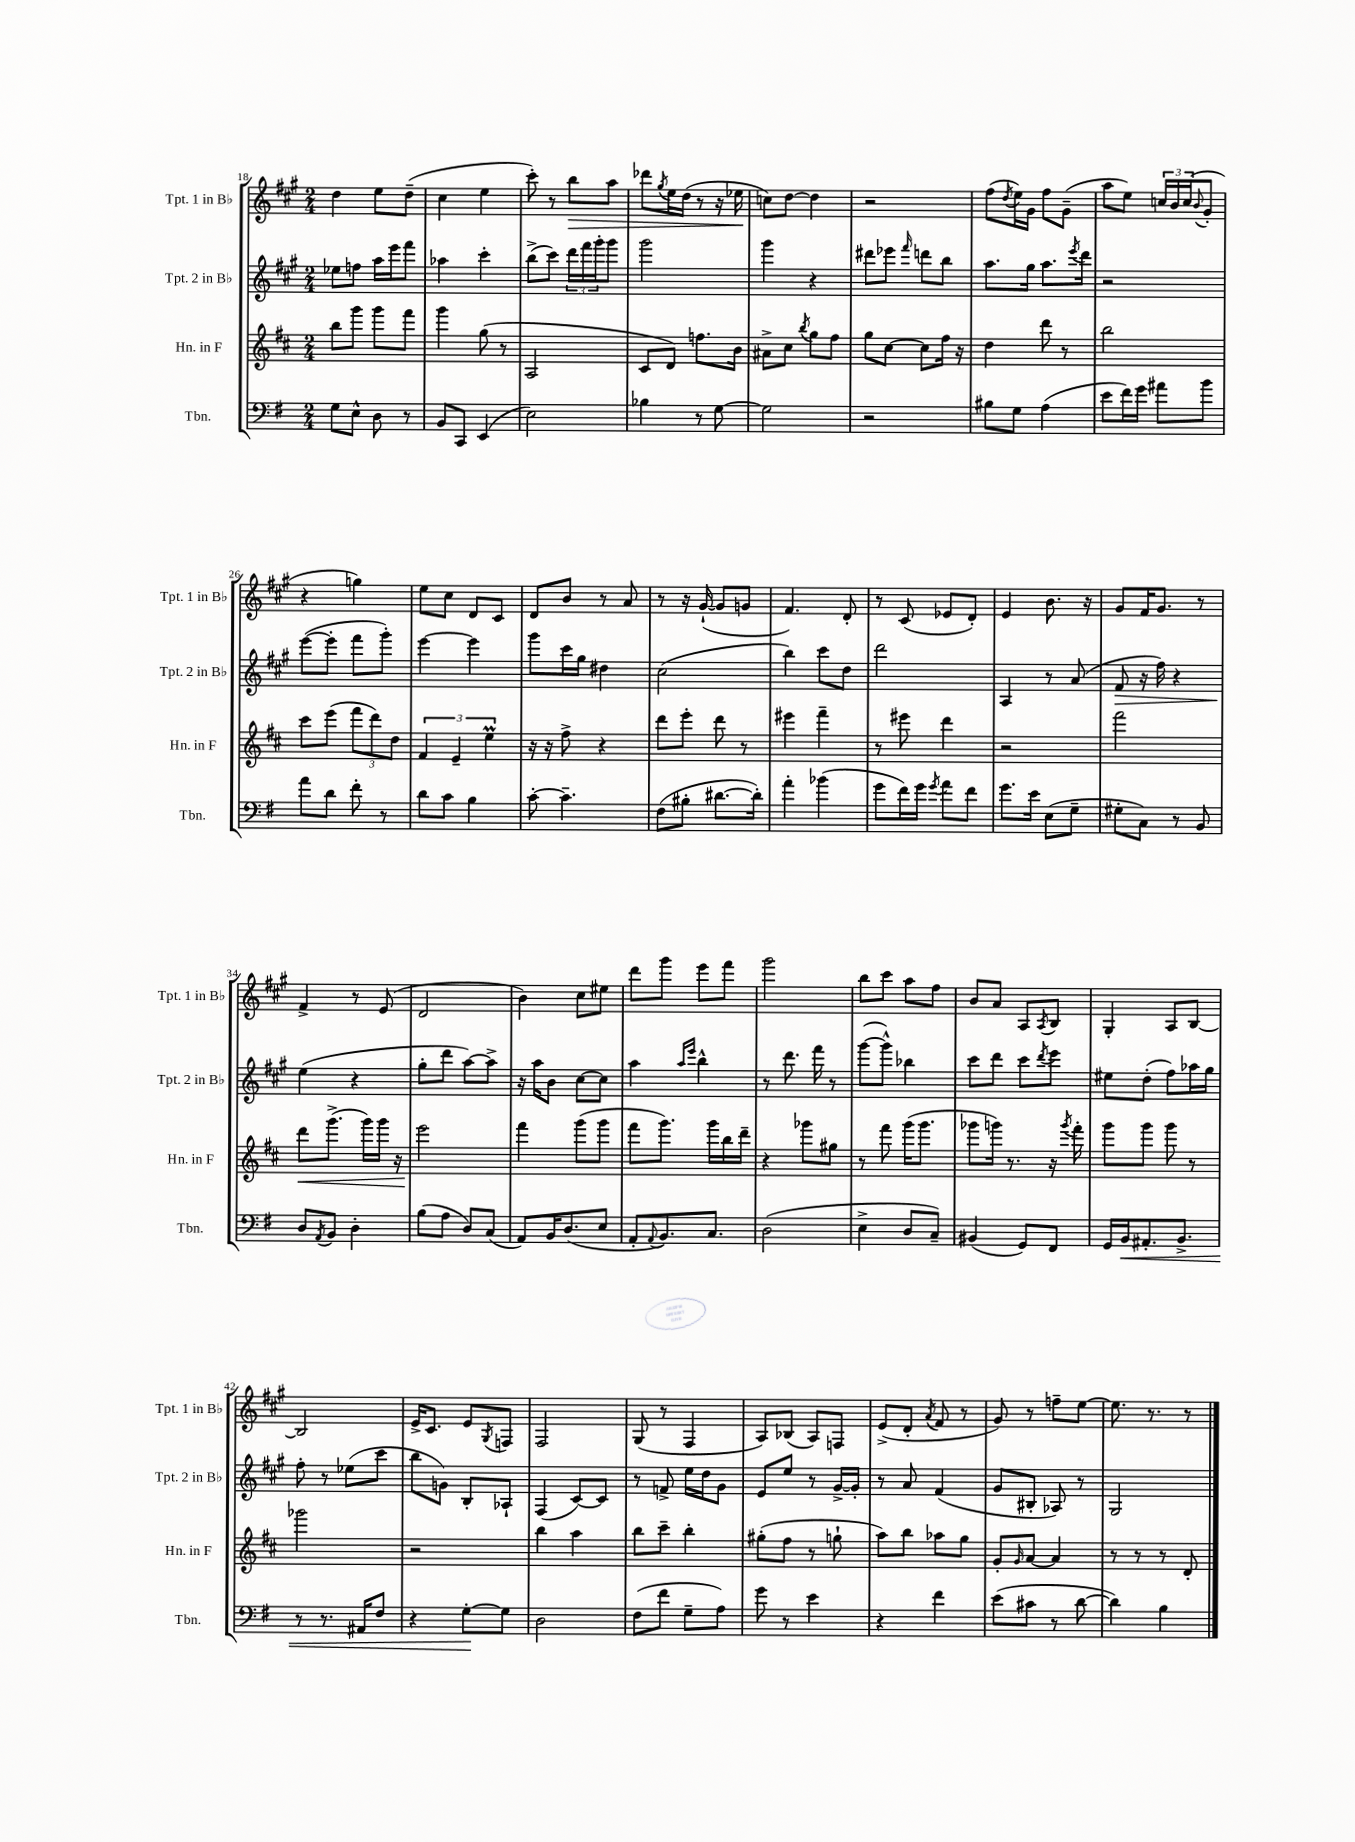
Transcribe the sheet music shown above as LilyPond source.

<<
\new StaffGroup <<
\new Staff = "s0" \with { instrumentName = "Tpt. 1 in Bb" shortInstrumentName = "Tpt. 1 in Bb" } {
    \clef treble \key a \major \numericTimeSignature \time 2/4
    d''4 e''8 d''8--( |
    cis''4 e''4 |
    cis'''8-.) r8 b''8\> a''8 |
    des'''8 \acciaccatura { gis''8 } e''16 d''16( r8 r16 ees''16\! |
    c''8) d''8~ d''4 |
    r2 |
    fis''8( \acciaccatura { d''8 } e''16) gis'16 fis''8 gis'8--( |
    a''8 e''8) \tuplet 3/2 { c''16 b'16 c''16( } \appoggiatura { b'8 } gis'8-. |
    r4 g''4) |
    e''8 cis''8 d'8 cis'8 |
    d'8 b'8 r8 a'8 |
    r8 r16 gis'16~-!( gis'8 g'8 |
    fis'4.) d'8-. |
    r8 cis'8( ees'8 d'8-.) |
    e'4 b'8. r16 |
    gis'8 fis'16 gis'8. r8 |
    fis'4-> r8 e'8( |
    d'2 |
    b'4) cis''8 eis''8 |
    d'''8 gis'''8 e'''8 fis'''8 |
    gis'''2 |
    b''8 cis'''8 a''8 fis''8 |
    b'8 a'8 a8 \acciaccatura { a8 } b8 |
    gis4-. a8 b8~ |
    b2 |
    e'16-> cis'8. e'8 \acciaccatura { gis8 } f8 |
    fis2 |
    gis8( r8 fis4 |
    a8) bes8( a8) f8 |
    e'8->( d'8-. \acciaccatura { a'8 } fis'8 r8 |
    gis'8) r8 f''8-- e''8~ |
    e''8. r8. r8 \bar "|." |
}
\new Staff = "s1" \with { instrumentName = "Tpt. 2 in Bb" shortInstrumentName = "Tpt. 2 in Bb" } {
    \clef treble \key a \major \numericTimeSignature \time 2/4
    ees''8 f''8 a''16 e'''16 fis'''8 |
    aes''4 cis'''4-. |
    b''8->( cis'''8) \tuplet 3/2 { d'''16 fis'''16 gis'''16-. } gis'''8 |
    gis'''2 |
    gis'''4 r4 |
    dis'''8 ees'''8 \grace { fis'''16 } d'''8 b''8 |
    a''8. gis''16 a''8. \acciaccatura { e'''8 } d'''16 |
    r2 |
    e'''8~( e'''8-. fis'''8 gis'''8-.) |
    e'''4~ e'''4 |
    gis'''8 cis'''16 gis''16 dis''4 |
    cis''2( |
    b''4) cis'''8 d''8 |
    d'''2 |
    a4 r8 a'8( |
    fis'8\> r16 fis''16) r4 |
    e''4\!( r4 |
    gis''8-. d'''8 a''8~) a''8-> |
    r16 a''16 b'8 cis''8~ cis''8 |
    a''4 \grace { a''16 e'''16 } b''4-^ |
    r8 d'''8. fis'''16 r8 |
    gis'''8~( gis'''8-^) bes''4 |
    cis'''8 d'''8 cis'''8 \acciaccatura { d'''8 } e'''8 |
    eis''8 d''8-.( fis''8) aes''16 gis''16 |
    fis''8-. r8 ees''8( cis'''8 |
    b''8 g'8) b8-. aes8-! |
    fis4( cis'8~) cis'8 |
    r8 f'8-> e''16 d''16 gis'8 |
    e'8 e''8 r8 gis'16~-> gis'16-. |
    r8 a'8 fis'4( |
    gis'8 bis8-. aes8) r8 |
    gis2 \bar "|." |
}
\new Staff = "s2" \with { instrumentName = "Hn. in F" shortInstrumentName = "Hn. in F" } {
    \clef treble \key d \major \numericTimeSignature \time 2/4
    b''8 g'''8 g'''8 fis'''8 |
    g'''4 g''8( r8 |
    a2 |
    cis'8 d'8) f''8. b'16 |
    ais'8-> cis''8 \acciaccatura { b''8 } g''8 fis''8 |
    g''8 cis''8~ cis''8 fis''16 r16 |
    d''4 d'''8 r8 |
    b''2 |
    cis'''8 e'''8( \tuplet 3/2 { fis'''8 d'''8) d''8 } |
    \tuplet 3/2 { fis'4 e'4-- e''4\prall } |
    r16 r16 fis''8-> r4 |
    d'''8 e'''8-. d'''8 r8 |
    eis'''4 fis'''4-- |
    r8 eis'''8 d'''4 |
    r2 |
    fis'''2 |
    d'''8\< g'''8.->( g'''16) g'''16 r16 |
    e'''2\! |
    fis'''4 g'''8( g'''8 |
    fis'''8 g'''8.) g'''16 b''16 d'''16-- |
    r4 ges'''8 gis''8 |
    r8 fis'''8 g'''16( g'''8. |
    ges'''8 g'''16) r8. r16 \acciaccatura { g'''8 } fis'''16-. |
    g'''8 g'''8 g'''8 r8 |
    ges'''2 |
    r2 |
    b''4 a''4 |
    b''8 cis'''8-- b''4-. |
    gis''8-.( fis''8 r8 g''8-! |
    a''8) b''8 aes''8 g''8 |
    g'8-. \grace { g'16 } a'8~ a'4 |
    r8 r8 r8 d'8-. \bar "|." |
}
\new Staff = "s3" \with { instrumentName = "Tbn." shortInstrumentName = "Tbn." } {
    \clef bass \key g \major \numericTimeSignature \time 2/4
    g8 e8-^ d8 r8 |
    b,8 c,8 e,4( |
    e2) |
    bes4 r8 g8~ |
    g2 |
    r2 |
    bis8 g8 a4( |
    e'8 fis'16) g'16 ais'8 b'8 |
    a'8 d'8 fis'8-. r8 |
    d'8 c'8 b4 |
    c'8~-. c'4.-- |
    fis8( bis8-. dis'8.~ dis'16-.) |
    a'4-. bes'4( |
    g'8 fis'16) g'16 \acciaccatura { g'8 } a'8 fis'8 |
    g'8. e'16 e8( g8-- |
    gis8-. c8) r8 b,8 |
    d8 \acciaccatura { a,8 } b,8 d4-. |
    b8( a8 d8) c8( |
    a,8) b,16 d8.( e8 |
    a,8-. \appoggiatura { a,8 } b,8.) c8. |
    d2( |
    e4-> d8 c8--) |
    bis,4( g,8) fis,8 |
    g,16 b,16\< ais,8.-. b,8.-> |
    r8 r8. ais,16 fis8 |
    r4 g8~-.\! g8 |
    d2 |
    fis8( fis'8 g8-- a8) |
    g'8 r8 e'4 |
    r4 fis'4 |
    e'8( cis'8 r8 d'8~ |
    d'4) b4 \bar "|." |
}
>>
>>
\layout { \context { \Score currentBarNumber = #18 } }
